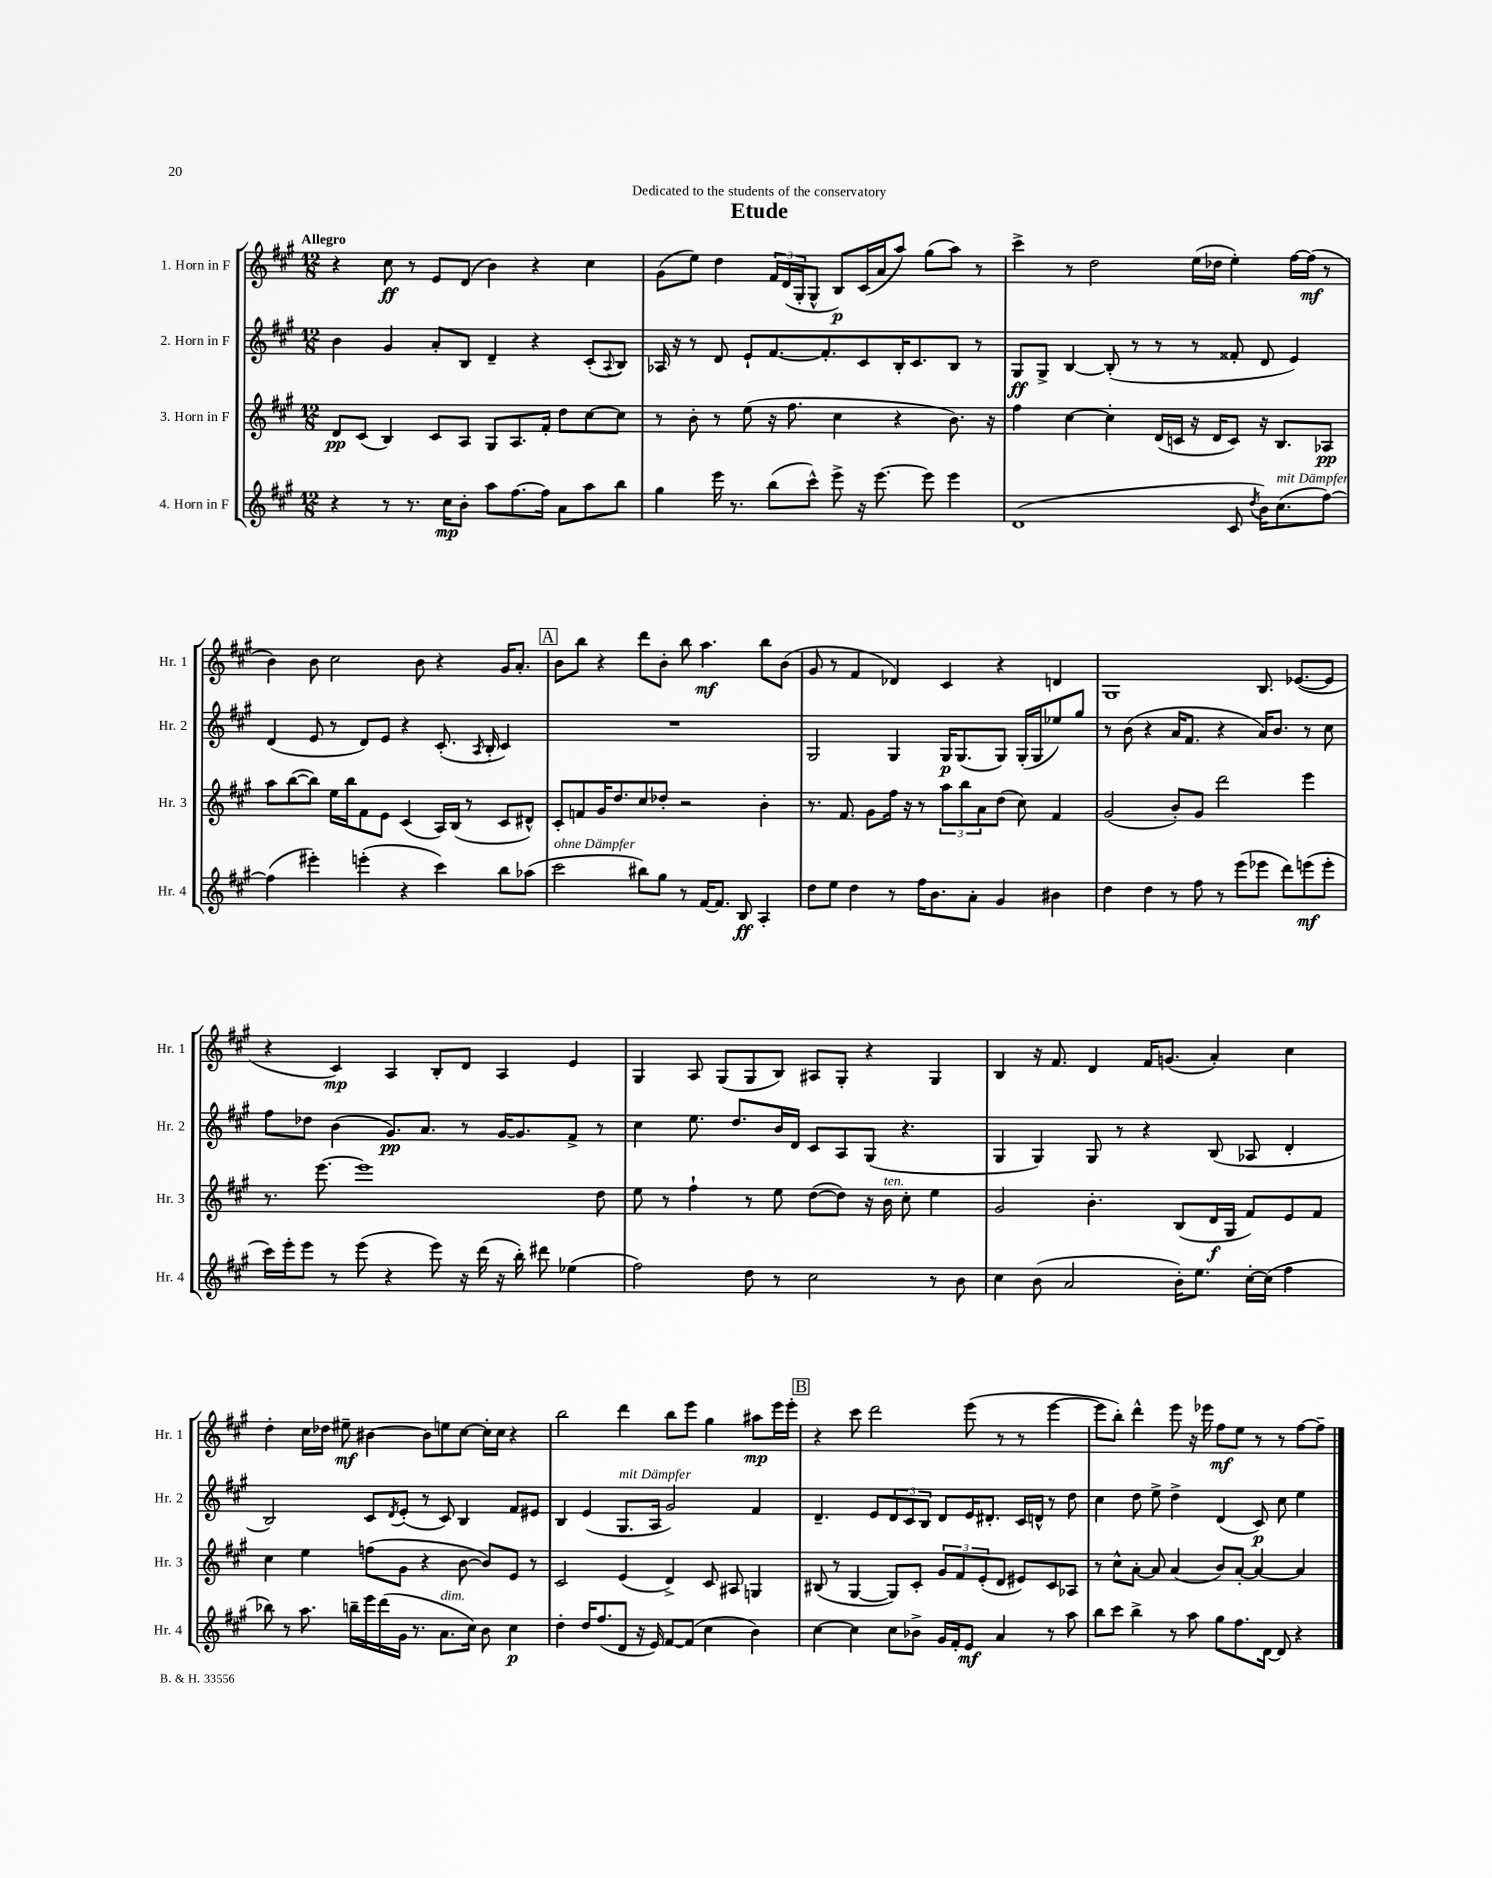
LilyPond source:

\header { title = "Etude" dedication = "Dedicated to the students of the conservatory" }
<<
\new StaffGroup <<
\new Staff = "s0" \with { instrumentName = "1. Horn in F" shortInstrumentName = "Hr. 1" } {
    \clef treble \key a \major \numericTimeSignature \time 12/8 \tempo "Allegro"
    r4 cis''8\ff r8 e'8 d'8( b'4) r4 cis''4 |
    gis'8( e''8) d''4 \tuplet 3/2 { fis'16 d'16( gis16-. } gis8-^ b8\p) cis'16( a'16 a''8) gis''8( a''8) r8 |
    cis'''4-> r8 d''2 e''16( des''16 e''4-.) fis''16~ fis''16\mf( r8 |
    b'4) b'8 cis''2 b'8 r4 gis'16 a'8.-. |
    \mark \markup { \box "A" } b'8 b''8 r4 d'''8 b'8-. b''8 a''4.\mf b''8 b'8( |
    gis'8 r8 fis'4 des'4) cis'4 r4 d'4 |
    gis1 b8. ees'8.~( ees'8 |
    r4 cis'4\mp) a4 b8-. d'8 a4 e'4 |
    gis4 a8 gis8( gis8 b8) ais8 gis8-. r4 gis4 |
    b4 r16 fis'8. d'4 fis'16 g'8.( a'4-.) cis''4 |
    d''4-. cis''16 des''16 eis''8--\mf bis'4~ bis'8 e''8 cis''8~ cis''16-. cis''16 r4 |
    b''2 d'''4 b''8 e'''8 gis''4 ais''8\mp e'''16 e'''16-. |
    \mark \markup { \box "B" } r4 cis'''8 d'''2 e'''8( r8 r8 e'''4~ |
    e'''8 b''8-.) d'''4-^ e'''8 r16 ees'''16 fis''8\mf e''8 r8 r8 fis''8~ fis''8-- \bar "|." |
}
\new Staff = "s1" \with { instrumentName = "2. Horn in F" shortInstrumentName = "Hr. 2" } {
    \clef treble \key a \major \numericTimeSignature \time 12/8
    b'4 gis'4 a'8-. b8 d'4-- r4 cis'8-.( \appoggiatura { a8 } b8) |
    aes16 r16 r8 d'8 e'8-! fis'8.~ fis'8.-. cis'8 b16-. cis'8. b8 r8 |
    gis8\ff gis8-> b4~ b8-.( r8 r8 r8 fisis'8-. d'8 e'4) |
    d'4( e'8 r8 d'8) e'8 r4 cis'8.-.( \acciaccatura { a8 } b16-. cis'4) |
    \mark \markup { \box "A" } R1. |
    gis2 gis4 gis16\p gis8.( gis8) gis16-.( gis16 ees''8) gis''8 |
    r8 b'8( r4 a'16 fis'8. r4 a'16) b'8. r8 cis''8 |
    fis''8 des''8 b'4( gis'8.\pp) a'8. r8 gis'16~ gis'8. fis'8-> r8 |
    cis''4 e''8. d''8. b'16 d'16 cis'8 a8 gis8( r4. |
    gis4 gis4) gis8 r8 r4 b8( aes8 d'4-. |
    b2) cis'8 \acciaccatura { d'8 } e'8-.( r8 cis'8) b4 fis'8 eis'8 |
    b4 e'4( gis8.^\markup { \italic "mit Dämpfer" } a16 gis'2) fis'4 |
    \mark \markup { \box "B" } d'4.-- e'8 \tuplet 3/2 { d'8 cis'8 b8 } d'8 e'16 dis'8.-. cis'16 d'16-^ r8 d''8 |
    cis''4 d''8 e''8-> d''4-> d'4( cis'8\p) cis''8 e''4 \bar "|." |
}
\new Staff = "s2" \with { instrumentName = "3. Horn in F" shortInstrumentName = "Hr. 3" } {
    \clef treble \key a \major \numericTimeSignature \time 12/8
    d'8\pp cis'8( b4) cis'8 a8 gis8 a8. fis'16-. d''8 cis''8~ cis''8 |
    r8 b'8-. r8 e''8( r16 fis''8. cis''4 r4 b'8.) r16 |
    fis''4 cis''4~ cis''4-. d'16( c'16 r16 d'16 c'8) r16 b8. aes8\pp |
    a''8 b''8~( b''8) e''16 b''16 fis'8 e'8 cis'4( a16) b16( r8 cis'8 dis'8-^) |
    \mark \markup { \box "A" } cis'8-. f'8 gis'16 d''8. cis''8 des''8-. r2 b'4-. |
    r8. fis'8. gis'8 fis''16 r16 r8 \tuplet 3/2 { a''8 b''8 a'8 } d''8( cis''8) fis'4 |
    gis'2( b'8-.) gis'8 d'''2 e'''4 |
    r8. e'''8.~ e'''1 d''8 |
    e''8 r8 fis''4-! r8 e''8 d''8~( d''8) r16 b'16^\markup { \italic "ten." } cis''8-. e''4 |
    gis'2 b'4.-. b8( d'16\f gis16 fis'8) e'8 fis'8 |
    cis''4 e''4 f''8( gis'8 r4 b'8~ b'8) e'8 r8 |
    cis'2 e'4( d'4->) cis'8 ais8 g4 |
    \mark \markup { \box "B" } bis8( r8 gis4~ gis8) cis'8-. \tuplet 3/2 { gis'8 fis'8 e'8-.( } d'8 eis'8) cis'8 aes8 |
    r8 cis''8-^ a'8~-. a'8 a'4( b'8) a'8~-. a'4~ a'4 \bar "|." |
}
\new Staff = "s3" \with { instrumentName = "4. Horn in F" shortInstrumentName = "Hr. 4" } {
    \clef treble \key a \major \numericTimeSignature \time 12/8
    r4 r8 r8. cis''16\mp b'8-. a''8 fis''8.~ fis''16 a'8 a''8 b''8 |
    gis''4 e'''16 r8. b''8( cis'''8-^) e'''8-> r16 e'''8.~ e'''8 e'''4 |
    d'1( cis'8 \acciaccatura { d''8 } b'16) cis''8.^\markup { \italic "mit Dämpfer" }( fis''8~) |
    fis''4( eis'''4-.) e'''4-.( r4 cis'''4) b''8 aes''8( |
    \mark \markup { \box "A" } cis'''2^\markup { \italic "ohne Dämpfer" } bis''8) gis''8 r8 fis'16~ fis'8. b8\ff a4-. |
    d''8 e''8 d''4 r8 fis''16 b'8. a'8-. gis'4 bis'4 |
    d''4 d''4 r8 fis''8 r8 e'''8( ees'''8 d'''8) e'''8\mf( e'''8-. |
    cis'''16) e'''16-. e'''8 r8 e'''8( r4 e'''8) r16 d'''16( r16 b''16-.) dis'''8 ees''4( |
    fis''2) d''8 r8 cis''2 r8 b'8 |
    cis''4 b'8( a'2 b'16-.) e''8. cis''16~-. cis''16( fis''4 |
    bes''8) r8 a''8. b''16-- e'''16 d'''16( gis'16 r8. a'8.^\markup { \italic "dim." } cis''16) b'8 cis''4\p |
    d''4-. d''16 fis''8.( d'8 r16 e'16) fis'8~ fis'8( cis''4 b'4) |
    \mark \markup { \box "B" } cis''4~ cis''4 cis''8 bes'8-> gis'16 fis'16-. e'8\mf a'4 r8 a''8 |
    b''8 cis'''8 b''4-> r8 a''8 gis''8 fis''8. d'16~ d'8 r4 \bar "|." |
}
>>
>>
\layout { \context { \Score \remove "Bar_number_engraver" } }
